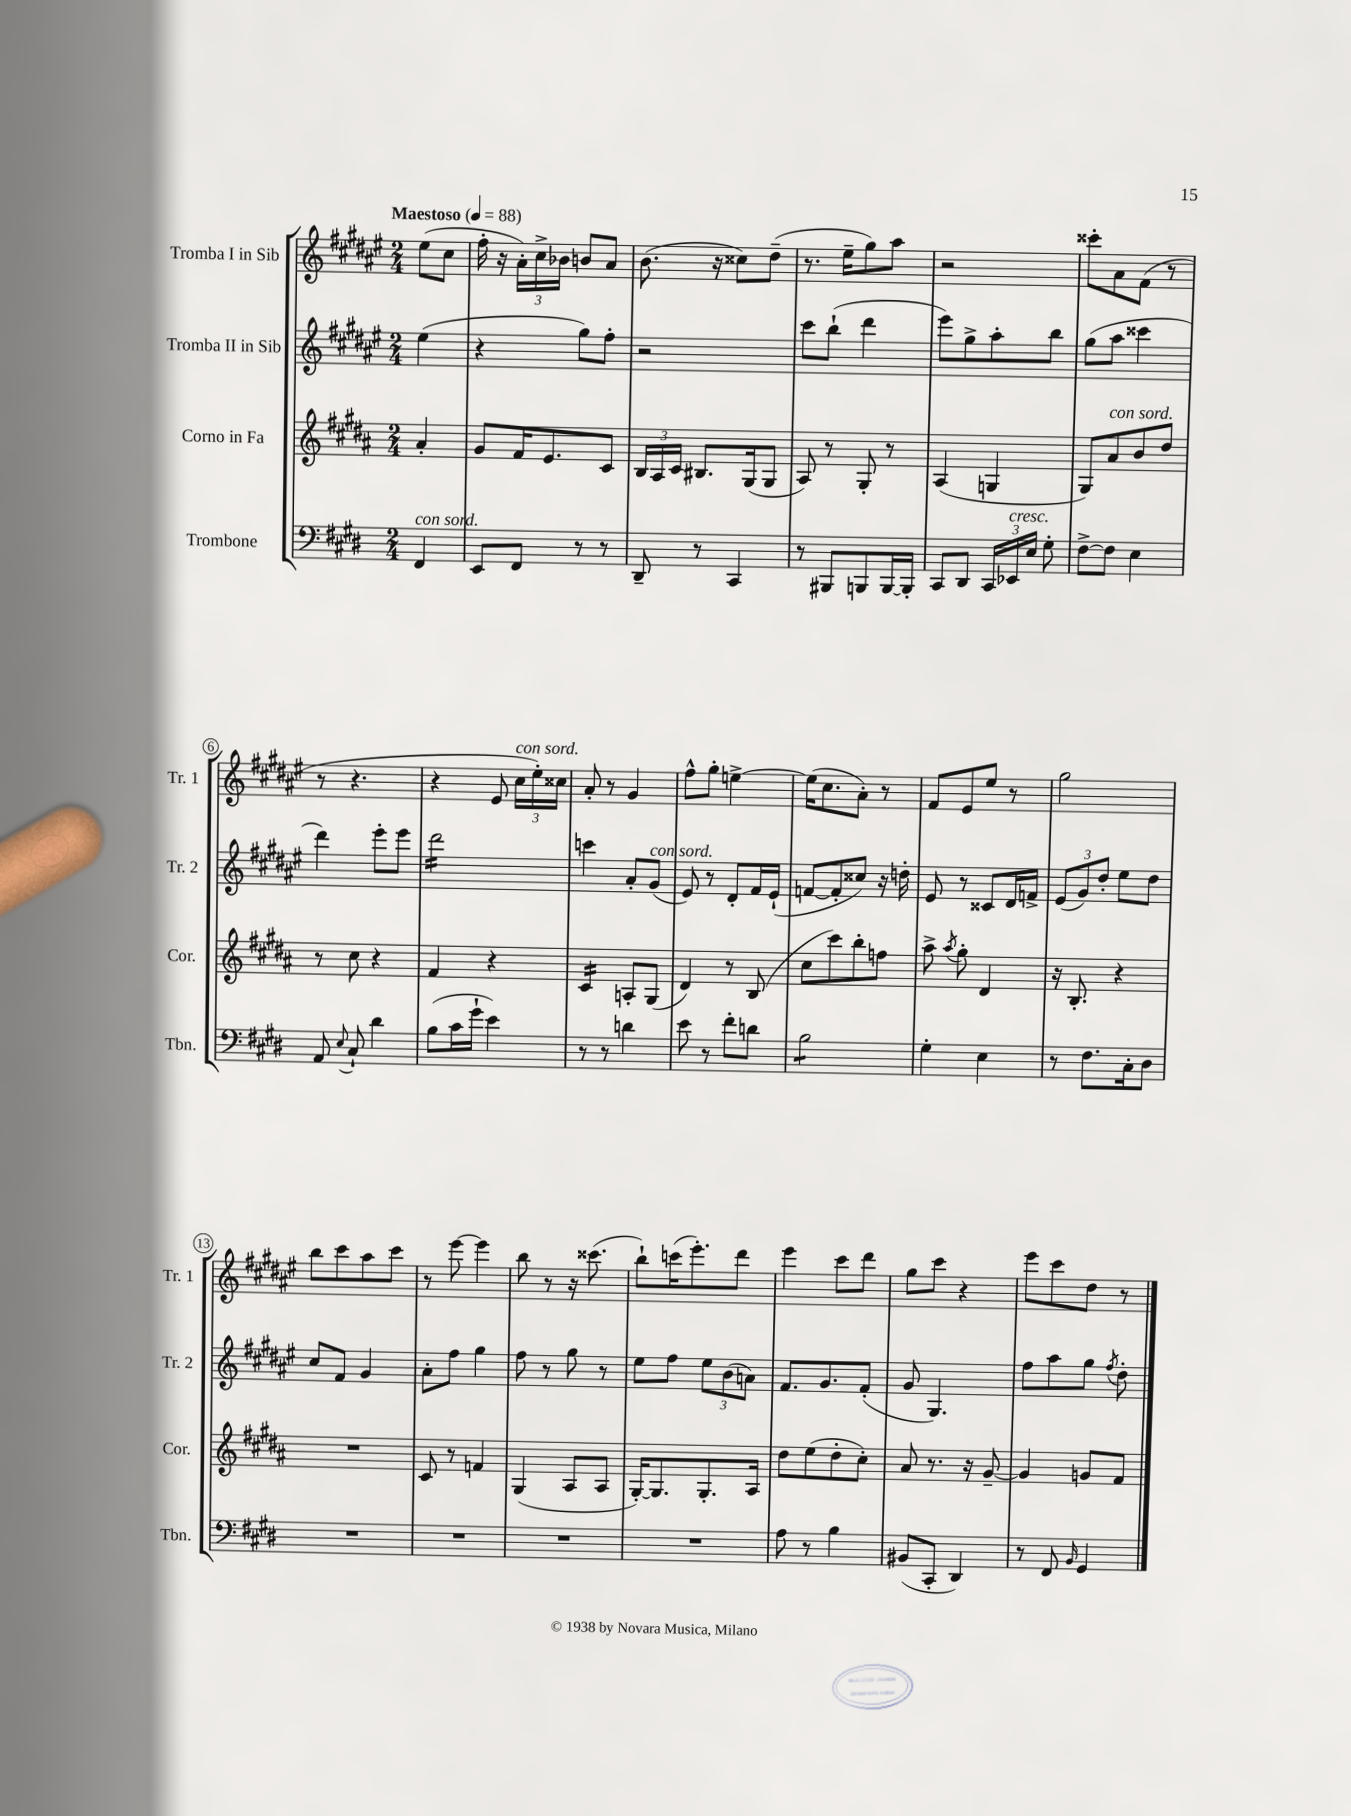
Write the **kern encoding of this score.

**kern	**kern	**kern	**kern
*staff4	*staff3	*staff2	*staff1
*clefF4	*clefG2	*clefG2	*clefG2
*k[f#c#g#d#]	*k[f#c#g#d#a#]	*k[f#c#g#d#a#e#]	*k[f#c#g#d#a#e#]
*M2/4	*M2/4	*M2/4	*M2/4
*MM88	*MM88	*MM88	*MM88
4FF#/	4a#'/	(4ee#\	(8ee#\L
.	.	.	8cc#\J
=	=	=	=
8EE/L	8g#/L	4r	16ff#'\
.	.	.	16r
8FF#/J	16f#/K	.	24a#'\LL)
.	.	.	24cc#^\
.	8.e/	.	.
.	.	.	24b-\JJ
8r	.	8gg#\L)	8b/L
8r	8c#/J	8ff#'\J	8a#/J
=	=	=	=
8DD#~/	24B/LL	2r	(8.b\
.	24A#/	.	.
.	24c#/JJ	.	.
8r	8.B#/L	.	.
.	.	.	16r
4CC#/	.	.	8cc##\L)
.	(16G#/k	.	.
.	8G#/J	.	(8dd#~\J
=	=	=	=
8r	8A#/)	8ccc#\L	8.r
8BBB#/L	8r	(8bb`\J	.
.	.	.	16ee#~\LK
8BBB/	8G#'/	4ddd#\	8gg#\)
[16BBB/L	8r	.	8aa#\J
16BBB'/]JJ	.	.	.
=	=	=	=
8CC#/L	(4A#/	8eee#\L)	2r
8DD#/J	.	8gg#^\	.
24CC#/LL	4G/	8aa#'\	.
24EE-/	.	.	.
24E/JJ	.	.	.
8G#'\	.	8bb\J	.
=	=	=	=
[8F#^\L	8G#/L)	(8gg#\L	8ccc##'\L
8F#\]J	8a#/	8aa#\J	8a#\
4E\	8b/	4ccc##\	(8f#\J
.	8dd#/J	.	8r
=	=	=	=
8AA/	8r	4ddd#\)	8r
8qqE/	.	.	.
8C#`/	8cc#\	.	4.r
4d#\	4r	8eee#'\L	.
.	.	8eee#\J	.
=	=	=	=
(8B\L	4f#/	2ddd#\	4r
16c#\L	.	.	.
16g#`\JJ	.	.	.
4e\)	4r	.	8e#/
.	.	.	24cc#\LL
.	.	.	24ee#'\)
.	.	.	24cc##\JJ
=	=	=	=
8r	4c#/	4ccc\	8a#'/
8r	.	.	8r
4d\	8A'/L	8a#'/L	4g#/
.	(8G#/J	(8g#/J	.
=	=	=	=
8e\	4d#/)	8e#/)	8ff#^^\L
8r	.	8r	8gg#'\J
8f#'\L	8r	8d#'/L	[4ee^\
8d\J	(8B/	16f#/L	.
.	.	(16e#`/JJ	.
=	=	=	=
2B\	8cc#\L	[8f/L	(16ee\]LK
.	.	.	8.cc#\
.	8ccc#\)	8f'/]	.
.	8bb'\	8cc##/J)	8a#'\J)
.	8ff\J	16r	8r
.	.	16dd'\	.
=	=	=	=
4G#'\	8aa#^\	8e#/	8f#/L
.	8qaa#/	.	.
.	8gg#'\	8r	8e#/
4E\	4d#/	8c##/L	8ee#/J
.	.	16d#/L	8r
.	.	16f^/JJ	.
=	=	=	=
8r	16r	(12e#/L	2gg#\
.	8.B'/	.	.
.	.	12g#/)	.
8.F#\L	.	.	.
.	.	12dd#'/J	.
.	4r	8ee#\L	.
16C#'\k	.	.	.
8D#\J	.	8dd#\J	.
=	=	=	=
2r	2r	8cc#/L	8bb\L
.	.	8f#/J	8ccc#\
.	.	4g#/	8aa#\
.	.	.	8ccc#\J
=	=	=	=
2r	8c#/	8a#'\L	8r
.	8r	8ff#\J	[8eee#\
.	4f/	4gg#\	4eee#\]
=	=	=	=
2r	(4G#/	8ff#\	8bb\
.	.	8r	8r
.	8A#/L	8gg#\	16r
.	.	.	(8.ccc##\
.	8A#/J	8r	.
=	=	=	=
2r	[16G#'/LK)	8ee#\L	8bb`\L)
.	8.G#/]	.	.
.	.	8ff#\J	(16ccc\K
.	.	.	8.eee#'\)
.	8.G#'/	12ee#\L	.
.	.	(12b\	.
.	.	.	8ddd#\J
.	.	12a\J)	.
.	16A#/Jk	.	.
=	=	=	=
8A\	8dd#\L	8.f#/L	4eee#\
8r	(8ee\	.	.
.	.	8.g#/	.
4B\	8dd#'\	.	8ccc#\L
.	8cc#'\J)	(8f#'/J	8ddd#\J
=	=	=	=
(8BB#/L	8a#/	8g#/	8gg#\L
8CC#'/J	8.r	4.G#/)	8ccc#\J
4DD#/)	.	.	4r
.	16r	.	.
.	[8g#~/	.	.
=	=	=	=
8r	4g#/]	8ff#\L	8eee#\L
8FF#/	.	8aa#\	8ccc#\
16qqBB/	.	.	.
4GG#/	8g/L	8gg#\J	8dd#\J
.	.	8qff#/	.
.	8f#/J	8dd#'\	8r
==	==	==	==
*-	*-	*-	*-
